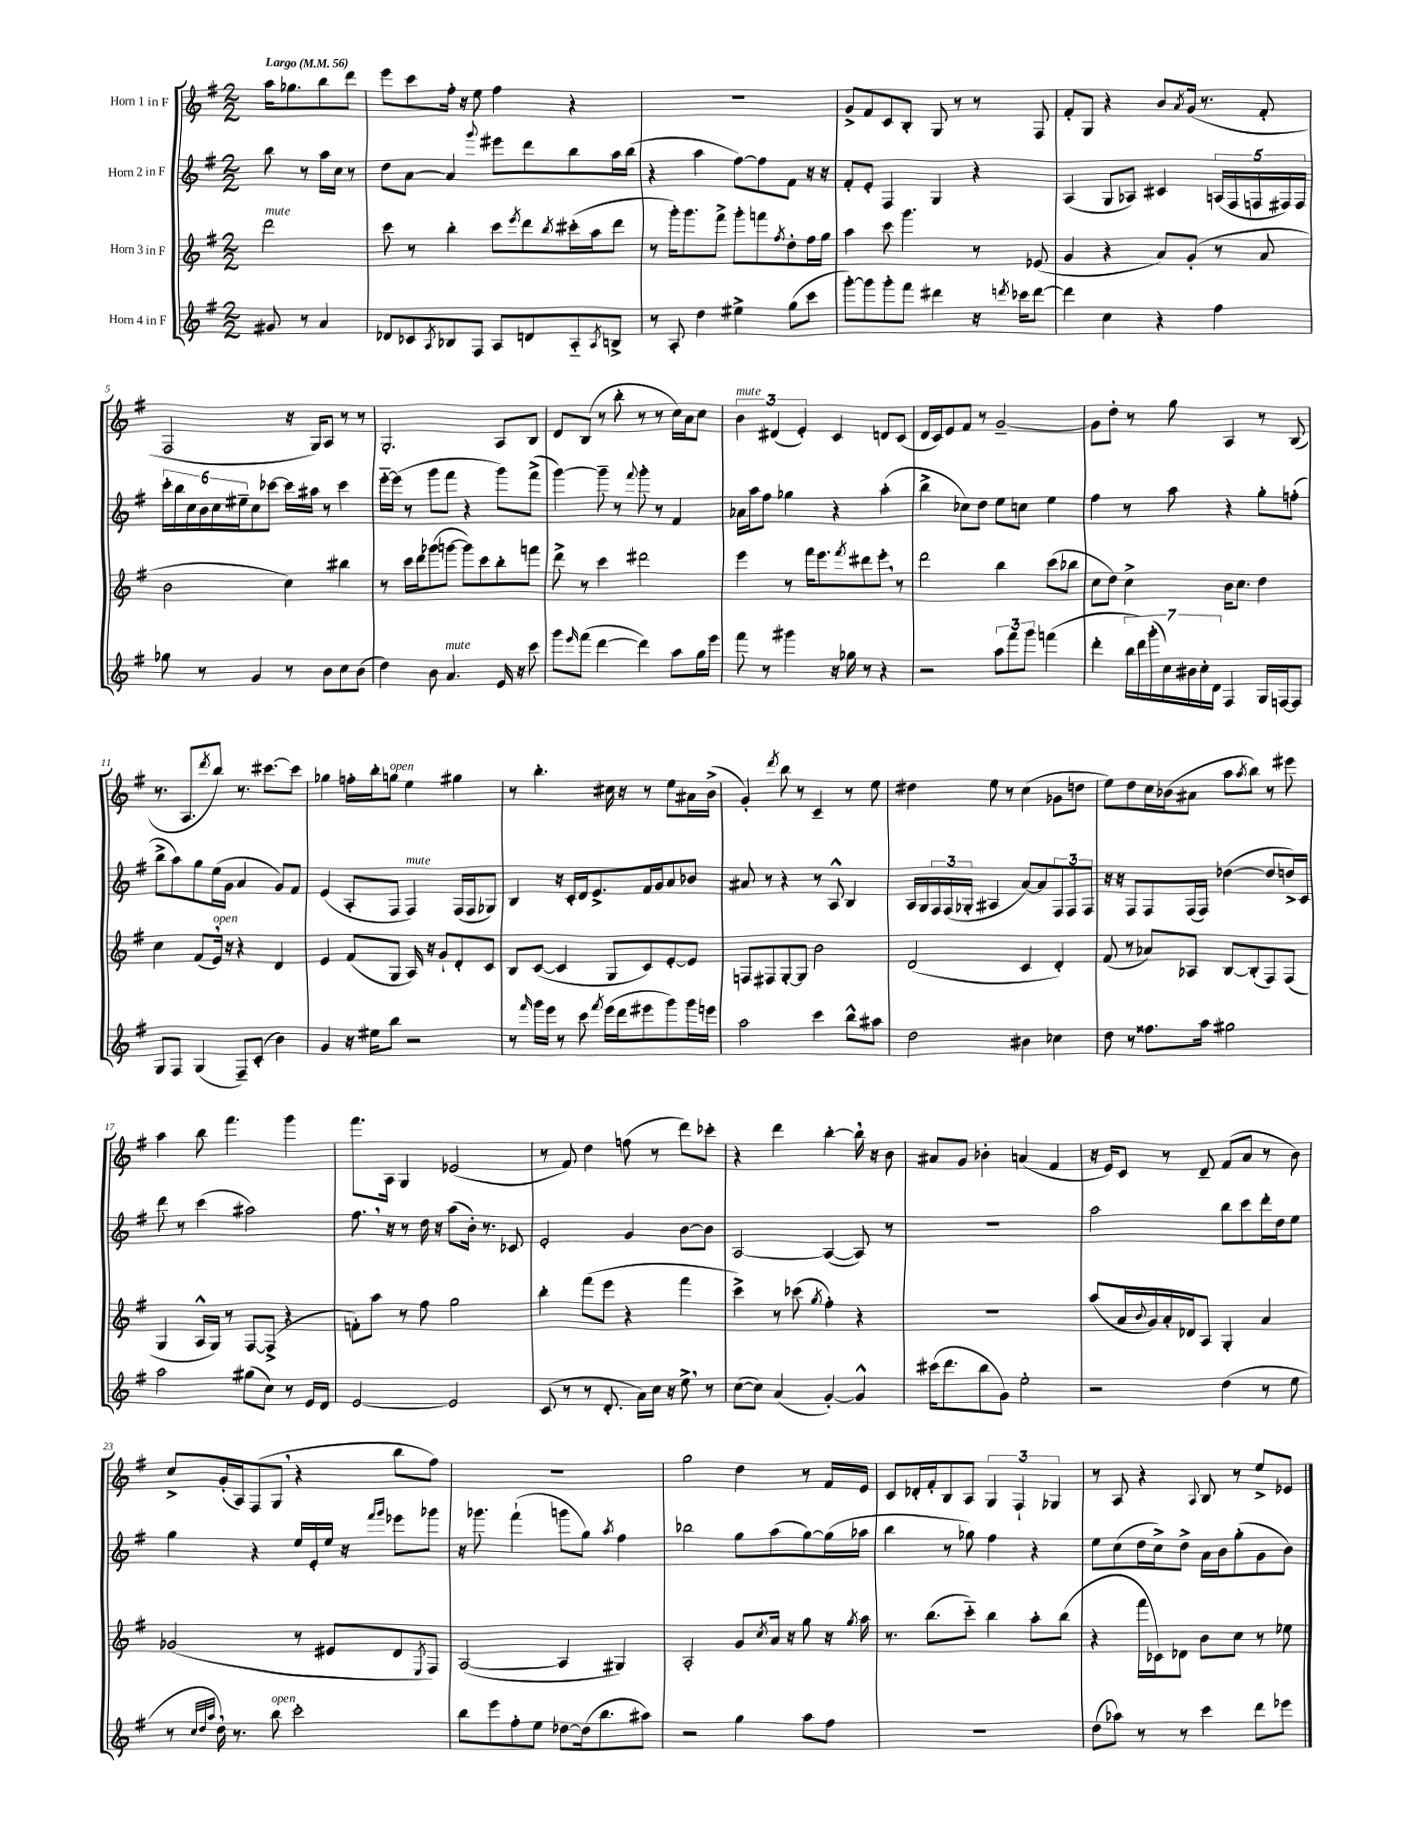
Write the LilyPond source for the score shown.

<<
\new StaffGroup <<
\new Staff = "s0" \with { instrumentName = "Horn 1 in F" } {
    \clef treble \key g \major \numericTimeSignature \time 2/2 \partial 2 \tempo "Largo" 4 = 56
    a''16 ges''8. b''8 d'''8 |
    e'''8 c'''8 fis''16-. r16 e''8 fis''4 r4 |
    R1 |
    g'8-> fis'8 c'8 b8-. g8 r8 r8 fis8 |
    fis'8-. g8 r4 b'8 \acciaccatura { a'8 } g'16( r8. fis'8-. |
    fis2 r16 g16) a8 r8 r8 |
    g2.-. a8 b8 |
    d'8 b8( r8 b''8-. r8 r8 c''16) a'16 c''8 |
    \tuplet 3/2 { b'4^\markup { \italic "mute" } dis'4( e'4-.) } c'4 d'8 c'8( |
    d'16 c'16) e'8 fis'8 r8 g'2~-- |
    g'8 d''8-. r8 g''8 a4 r8 b8( |
    r8. a8. \acciaccatura { d'''8 } b''8) r8. cis'''8.~ cis'''8 |
    ges''4 f''16-. b''16-. g''8^\markup { \italic "open" } e''4 gis''4 |
    r8 b''4.-. cis''16 r16 r8 e''8 ais'16 b'16->( |
    g'4-.) \acciaccatura { d'''8 } b''8 r8 c'4-- r8 e''8 |
    dis''4 e''8 r8 c''4( ges'8 d''8 |
    e''8) d''8 c''16 bes'16( ais'8 a''8 \acciaccatura { a''8 } b''8) r8 eis'''8 |
    a''4 b''8 fis'''4. g'''4 |
    fis'''8. a16 g4 ees'2( |
    r8 fis'8) d''4 f''8( r8 d'''8) ces'''8-. |
    r4 d'''4 b''4~-. b''16 \breathe r16 b'8 |
    ais'8 g'8 bes'4-. a'4( fis'4 |
    r16 e'16) c'8 r8 d'8-- fis'8( a'8 r8 b'8) |
    c''8-> g'16-.( a16) fis8( g8 \breathe r4 b''8 fis''8) |
    R1 |
    g''2 d''4 r8 fis'16 e'16 |
    c'8 des'16-. fis'16-. b8 a8 \tuplet 3/2 { g4 fis4-! ges4 } |
    r8 a8 r4 \appoggiatura { a8 } b8 r8 e''8-> ees'8 \bar "|." |
}
\new Staff = "s1" \with { instrumentName = "Horn 2 in F" } {
    \clef treble \key g \major \numericTimeSignature \time 2/2 \partial 2
    b''8 r8 a''16 c''16 r8 |
    d''8 a'8~ a'4 \appoggiatura { g'''8 } eis'''8 d'''8 b''8 a''16 b''16( |
    r4 a''4 fis''8~) fis''8 fis'8 r16 r16 |
    fis'8-. e'8-. fis4 g4 r4 |
    a4( g8 aes8) cis'4 \tuplet 5/4 { a16( fis16 f16 fis16) fis16 } |
    \tuplet 6/4 { c'''16-. b''16 c''16 b'16 c''16 eis''16-- } c''8 ces'''8~ ces'''16 ais''16 r8 ces'''4 |
    e'''16~-_ e'''16( r8 g'''8 fis'''8 r4 g'''8) fis'''8->( |
    g'''4~) g'''8-- r8 \appoggiatura { fis'''8 } g'''8-. r8 fis'4 |
    aes'16 a''16 fis''8 ges''4 r4 a''4-.( |
    b''4-> ces''8) d''8 e''8 c''8 e''4 |
    fis''4 r8 a''8 r4 g''8-. f''8-.( |
    b''8-> a''8) g''8 e''16( g'16 a'4 g'8) fis'8 |
    e'4( a8-. fis8 fis4^\markup { \italic "mute" }) fis16( fis16 ges8) |
    b4 r16 c'16-. d'16 e'8.-> fis'16 g'16 a'8 bes'8 |
    ais'8 r8 r4 r8 a8-^ b4 |
    a16 g16 \tuplet 3/2 { fis16 fis16( ges16-. } ais4 a'8~) a'8 \tuplet 3/2 { fis8 fis8 fis8 } |
    r16 r16 fis8 fis8 fis16( fis16) des''4~( des''8 d''16->) c'16 |
    d'''8 r8 c'''4( ais''2) |
    fis''8. \breathe r16 r8 d''16 r16 a''8( b'16-.) r8. ces'8 |
    e'2-. g'4 b'8~ b'8 |
    a2~ a4~( a8) r8 |
    R1 |
    a''2 b''8 c'''8 d'''16-. d''16 e''8 |
    g''4 r4 e''16 e'16-. e''16 r16 \grace { fis'''16 g'''16 } ees'''8 ges'''8 |
    r16 ges'''8. fis'''4-!( g'''8 g''8) \acciaccatura { a''8 } fis''4 |
    bes''2 g''8 a''8( g''8~) g''16( aes''16 |
    b''4 r8 ges''8) fis''4 r4 |
    e''8 c''8( d''16 c''16->) d''8-> a'16 b'16 g''8-.( g'8 b'8) \bar "|." |
}
\new Staff = "s2" \with { instrumentName = "Horn 3 in F" } {
    \clef treble \key g \major \numericTimeSignature \time 2/2 \partial 2
    d'''2^\markup { \italic "mute" } |
    c'''8 r8 b''4-. c'''8 \acciaccatura { e'''8 } d'''8 \acciaccatura { b''8 } cis'''16-.( a''16 d'''8 |
    r8 g'''16-.) g'''8. fis'''8-> g'''8-. f'''8 \acciaccatura { fis''8 } d''8-. fis''16 g''16 |
    a''4 c'''8 g'''4. r8 ees'8( |
    g'4 r4 a'8) g'8-.( r8 a'8 |
    b'2 c''4) bis''4 |
    r8 c'''16 d'''16 ges'''8( g'''8~ g'''8) c'''8 b''8-. f'''8 |
    d'''8-> r8 c'''4 dis'''2 |
    e'''4 r8 fis'''16 e'''8. \acciaccatura { fis'''8 } dis'''8 e'''8-. \breathe r8 |
    d'''2 b''4 c'''8( bes''8 |
    c''8 d''8) c''4-> b'16 c''8. d''4 |
    c''4 fis'8( e'16^\markup { \italic "open" }) \breathe r16 r4 d'4 |
    e'4 fis'8( g8 a16) r16 g'8-! d'8-. c'8 |
    b8 c'8~( c'4 g8 c'8) e'8~-. e'8 |
    f8 fis8 g8~-. g8 b'2 |
    d'2( c'4 d'4-.) |
    fis'8( r8 aes'8) aes8 b8~ b8-.( fis8) fis8( |
    g4 a16-^ g16) r8 fis8~ fis8->( r4 |
    f'8-.) a''8 r8 fis''8 g''2 |
    b''4-. fis'''8( e'''8 r4 fis'''4 |
    c'''4->) r8 ces'''8( \acciaccatura { g''8 } fis''4-.) r4 |
    R1 |
    a''8( a'16 \appoggiatura { b'8 } g'16) a'16-. des'16 a8 g4-. a'4 |
    ges'2( r8 eis'8 d'8 \acciaccatura { e8 } fis8) |
    a2~( a4 gis4) |
    a2-. g'8 \acciaccatura { c''8 } a'16 r16 g''8 r16 \acciaccatura { g''8 } a''16 |
    r8. b''8.( c'''8-_) b''4 a''8-. b''8( |
    r4 fis'''16 ces'16) des'8 b'8 c''8 r8 ees''8 \bar "|." |
}
\new Staff = "s3" \with { instrumentName = "Horn 4 in F" } {
    \clef treble \key g \major \numericTimeSignature \time 2/2 \partial 2
    gis'8 r8 a'4 |
    des'8 ces'8 \acciaccatura { a8 } bes8 fis8 a8 d'8 a8-_ \acciaccatura { a8 } b8-> |
    r8 a8-. d''4 eis''4-> g''8( c'''8 |
    g'''8~-.) g'''8 g'''8-. fis'''8 dis'''4 r16 \acciaccatura { d'''8 } ces'''16 d'''8~ |
    d'''4 c''4 r4 fis''4 |
    ges''8 r8 g'4 r8 b'8 c''8 b'8( |
    d''4) b'8 a'4.^\markup { \italic "mute" } e'16 r16 c'''8 |
    g'''8 \grace { e'''16 } fis'''8( d'''4~ d'''4) a''8 g''16 e'''16 |
    fis'''8 r8 gis'''4 r16 ges''16 r8 r4 |
    r2 \tuplet 3/2 { a''8 fis'''8 g'''8 } f'''4( |
    d'''4-. \tuplet 7/4 { b''16 d'''16) g'''16-.( c''16) bis'16 c''16-. d'16 } fis4 g16 f16~ f8 |
    g8 fis8 g4( fis8--) c'8-.( b'4) |
    g'4 r16 eis''16 b''8 r2 |
    r8 \grace { fis'''16 } g'''16 e'''16 r8 c'''8 \acciaccatura { fis'''8 } e'''16( d'''16 eis'''8 g'''8) g'''16 e'''16 |
    a''2 c'''4 b''8-^ ais''8 |
    d''2 bis'4 ces''4 |
    d''8 r8 fisis''8. a''16 gis''2 |
    a''2 gis''8( c''8) r8 e'16 d'16 |
    e'2~ e'2 |
    c'8( r8 r8 d'8.-. a'16) c''16 r16 e''8-> \breathe r8 |
    c''8~( c''8) a'4( g'4~-.) g'4-^ |
    cis'''16( d'''8. b''8 g'8) e''2-. |
    r2 d''4( r8 e''8 |
    r8 \grace { c''32 d''32 a''32 } d''16) \breathe r8. b''8^\markup { \italic "open" } c'''2-. |
    b''8 e'''8 fis''8-. e''8 des''8~ des''16( b''8. ais''8) |
    r2 g''4 a''8 fis''8 |
    R1 |
    d''8( aes''8) r8 r8 c'''4 d'''8 ees'''8 \bar "|." |
}
>>
>>
